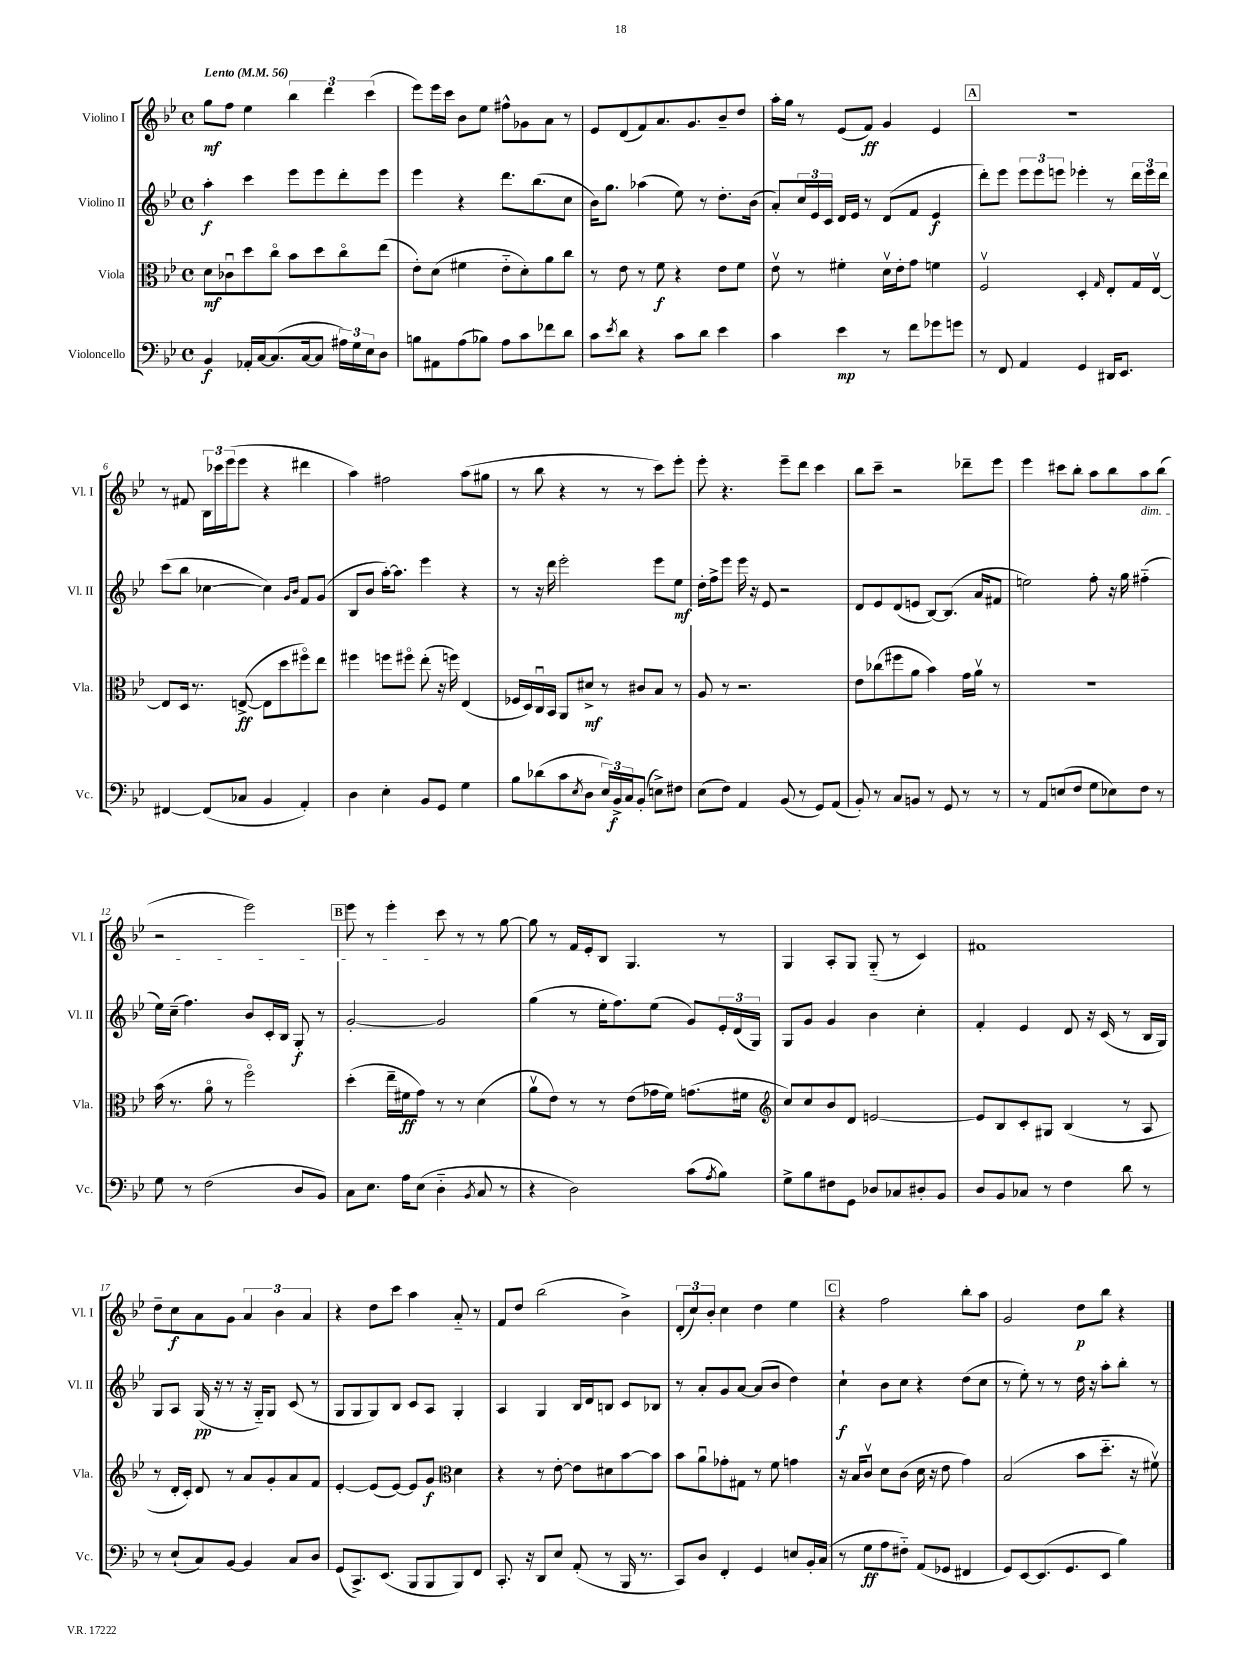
<<
\new StaffGroup <<
\new Staff = "s0" \with { instrumentName = "Violino I" shortInstrumentName = "Vl. I" } {
    \clef treble \key bes \major \defaultTimeSignature \time 4/4 \tempo "Lento" 4 = 56
    g''8\mf f''8 ees''4 \tuplet 3/2 { bes''4 d'''4 c'''4( } |
    ees'''8) ees'''16 c'''16 bes'8 ees''8 fis''8-^ ges'8 a'8 r8 |
    ees'8 d'8( f'8) a'8. g'8. bes'8-- d''8 |
    a''16-. g''16 r8 ees'8( f'8\ff) g'4 ees'4 |
    \mark \markup { \box "A" } R1 |
    r8 fis'8 \tuplet 3/2 { bes16 ces'''16 ees'''16( } ees'''8 r4 dis'''4 |
    a''4) fis''2 a''8( gis''8 |
    r8 bes''8 r4 r8 r8 c'''8) ees'''8-. |
    ees'''8-. r4. ees'''8-- d'''8 c'''4 |
    bes''8 c'''8-- r2 des'''8-- ees'''8 |
    ees'''4 cis'''8 bes''8-. a''8 bes''8 a''8\dim bes''8( |
    r2 ees'''2) |
    \mark \markup { \box "B" } ees'''8 r8 ees'''4-. c'''8\! r8 r8 g''8~ |
    g''8 r8 f'16 ees'16-. bes8 g4. r8 |
    g4 a8-. g8 g8-_( r8 c'4) |
    fis'1 |
    d''8-- c''8\f a'8 g'8 \tuplet 3/2 { a'4 bes'4 a'4 } |
    r4 d''8 c'''8 a''4 a'8-_ r8 |
    f'8 d''8 bes''2( bes'4->) |
    \tuplet 3/2 { d'8-.( c''8) bes'8-. } c''4 d''4 ees''4 |
    \mark \markup { \box "C" } r4 f''2 bes''8-. a''8 |
    g'2 d''8\p bes''8 r4 \bar "|." |
}
\new Staff = "s1" \with { instrumentName = "Violino II" shortInstrumentName = "Vl. II" } {
    \clef treble \key bes \major \defaultTimeSignature \time 4/4
    a''4-.\f c'''4 ees'''8 ees'''8 d'''8-. ees'''8 |
    ees'''4 r4 d'''8. bes''8.( c''8 |
    bes'16) g''8. aes''4( ees''8) r8 d''8.-. bes'16( |
    a'8-.) \tuplet 3/2 { c''16 ees'16 c'16 } d'16 ees'16 r8 d'8( f'8 ees'4\f |
    \mark \markup { \box "A" } d'''8-.) ees'''8 \tuplet 3/2 { ees'''8 ees'''8 e'''8 } ees'''4-. r8 \tuplet 3/2 { d'''16 ees'''16 d'''16 } |
    c'''8( bes''8 ces''4~ ces''4) \grace { g'16 bes'16 } f'8 g'8( |
    bes8 bes'8 a''16~-.) a''8. ees'''4 r4 |
    r8 r16 d'''16 ees'''2-. ees'''8 ees''8\mf |
    d''16-. f''16-> ees'''8 ees'''16 r16 ees'8 r2 |
    d'8 ees'8 d'8( e'8 bes8~) bes8.( a'16 fis'8 |
    e''2) f''8-. r16 g''16 fis''4-_( |
    ees''16) c''16--( f''4.) bes'8 c'16-. bes16 g8-.\f r8 |
    \mark \markup { \box "B" } g'2~-. g'2 |
    g''4( r8 ees''16-. f''8.) ees''8( g'8) \tuplet 3/2 { ees'16-. d'16( g16) } |
    g8 g'8 g'4 bes'4 c''4-. |
    f'4-. ees'4 d'8 r16 c'16( r8 bes16 g16) |
    g8 a8 g16\pp( r16 r8 r16 g16-_) g8 c'8( r8 |
    g8 g8 g8) bes8 c'8 a8 g4-. |
    a4 g4 bes16 d'16 b8 c'8 bes8 |
    r8 a'8-. g'8 a'8~ a'8( bes'8 d''4) |
    \mark \markup { \box "C" } c''4-!\f bes'8 c''8 r4 d''8( c''8 |
    r8 ees''8-.) r8 r8 d''16 r16 a''8-. bes''8-. r8 \bar "|." |
}
\new Staff = "s2" \with { instrumentName = "Viola" shortInstrumentName = "Vla." } {
    \clef alto \key bes \major \defaultTimeSignature \time 4/4
    d'8\mf ces'8\downbow d''8 c''8\flageolet bes'8 d''8 c''8\flageolet ees''8( |
    ees'8-.) d'8( fis'4 ees'8-_ d'8-.) a'8 c''8 |
    r8 ees'8 r8 f'8\f r4 ees'8 f'8 |
    ees'8\upbow r8 fis'4-. d'16\upbow ees'16-. g'8 f'4 |
    \mark \markup { \box "A" } f2\upbow d4-. \grace { g16 } ees8-. g16 ees16~\upbow |
    ees8 d16 r8. e8~->\ff( e8 d''8 fis''8\flageolet) ees''8 |
    fis''4 f''8 fis''8\flageolet ees''8-.( r16 f''16) ees4( |
    fes16 d16) c16\downbow bes,16 a,8 dis'8->\mf r8 cis'8 bes8 r8 |
    a8 r8 r2. |
    ees'8 ces''8( fis''8 a'8 bes'4) g'16 a'16\upbow r8 |
    R1 |
    bes'16( r8. a'8\flageolet r8 f''2\flageolet) |
    \mark \markup { \box "B" } d''4-.( ees''16-- fis'16\ff g'8) r8 r8 d'4( |
    a'8\upbow ees'8) r8 r8 ees'8( ges'16 f'16) g'8.( fis'16 |
    \clef treble c''8) c''8 bes'8 d'8 e'2~ |
    e'8 bes8 c'8-. gis8 bes4( r8 a8 |
    r8 d'16-. c'16-.) d'8 r8 a'8 g'8-. a'8 f'8 |
    ees'4~-. ees'8( ees'8~) ees'8 g'8\f \clef alto d'4 |
    r4 r8 ees'8~-. ees'8 dis'8 bes'8~ bes'8 |
    bes'8 a'8\downbow ges'8-. gis8 r8 f'8 g'4 |
    \mark \markup { \box "C" } r16 bes16 c'8\upbow d'8 c'8( d'16 r16 ees'8 g'4) |
    bes2( bes'8 d''8.-_ r16 fis'8\upbow) \bar "|." |
}
\new Staff = "s3" \with { instrumentName = "Violoncello" shortInstrumentName = "Vc." } {
    \clef bass \key bes \major \defaultTimeSignature \time 4/4
    bes,4\f aes,16-. c16~ c8.( c16~ c8 \tuplet 3/2 { ais16) g16 ees16 } d8 |
    b8 ais,8 a8( bes8) a8 c'8 fes'8 d'8 |
    c'8 \acciaccatura { ees'8 } d'8 r4 c'8 d'8 ees'4 |
    c'4 ees'4\mp r8 f'8 ges'8 g'8 |
    \mark \markup { \box "A" } r8 f,8 a,4 g,4 dis,16 ees,8. |
    fis,4~ fis,8( ces8 bes,4 a,4-.) |
    d4 ees4-. bes,8 g,8 g4 |
    bes8 des'8( c'8 \acciaccatura { ees8 } d8 \tuplet 3/2 { ees16) bes,16->\f c16 } bes,8-.( e8->) fis8 |
    ees8( f8) a,4 bes,8( r8 g,8) a,8( |
    bes,8-.) r8 c8 b,8 r8 g,8 r8 r8 |
    r8 a,8 e8( f8 g8 ees8) f8 r8 |
    g8 r8 f2( d8 bes,8) |
    \mark \markup { \box "B" } c8 ees8. a16 ees8( d4-_ \acciaccatura { bes,8 } c8 r8 |
    r4 d2) c'8( \acciaccatura { a8 } bes8) |
    g8-> bes8 fis8 g,8 des8 ces8 dis8-. bes,8 |
    d8 bes,8 ces8 r8 f4 d'8 r8 |
    r8 ees8-!( c8) bes,8~ bes,4 c8 d8 |
    g,8( c,8.->) ees,8.( bes,,8 bes,,8 bes,,8) f,8 |
    c,8.-. r16 d,8 ees8 a,8-.( r8 bes,,16 r8. |
    c,8) d8 f,4-. g,4 e8 bes,16-. c16( |
    \mark \markup { \box "C" } r8 g8\ff a8 fis8-_) a,8( ges,8 fis,4 |
    g,8) ees,8~ ees,8.( g,8. ees,8 bes4) \bar "|." |
}
>>
>>
